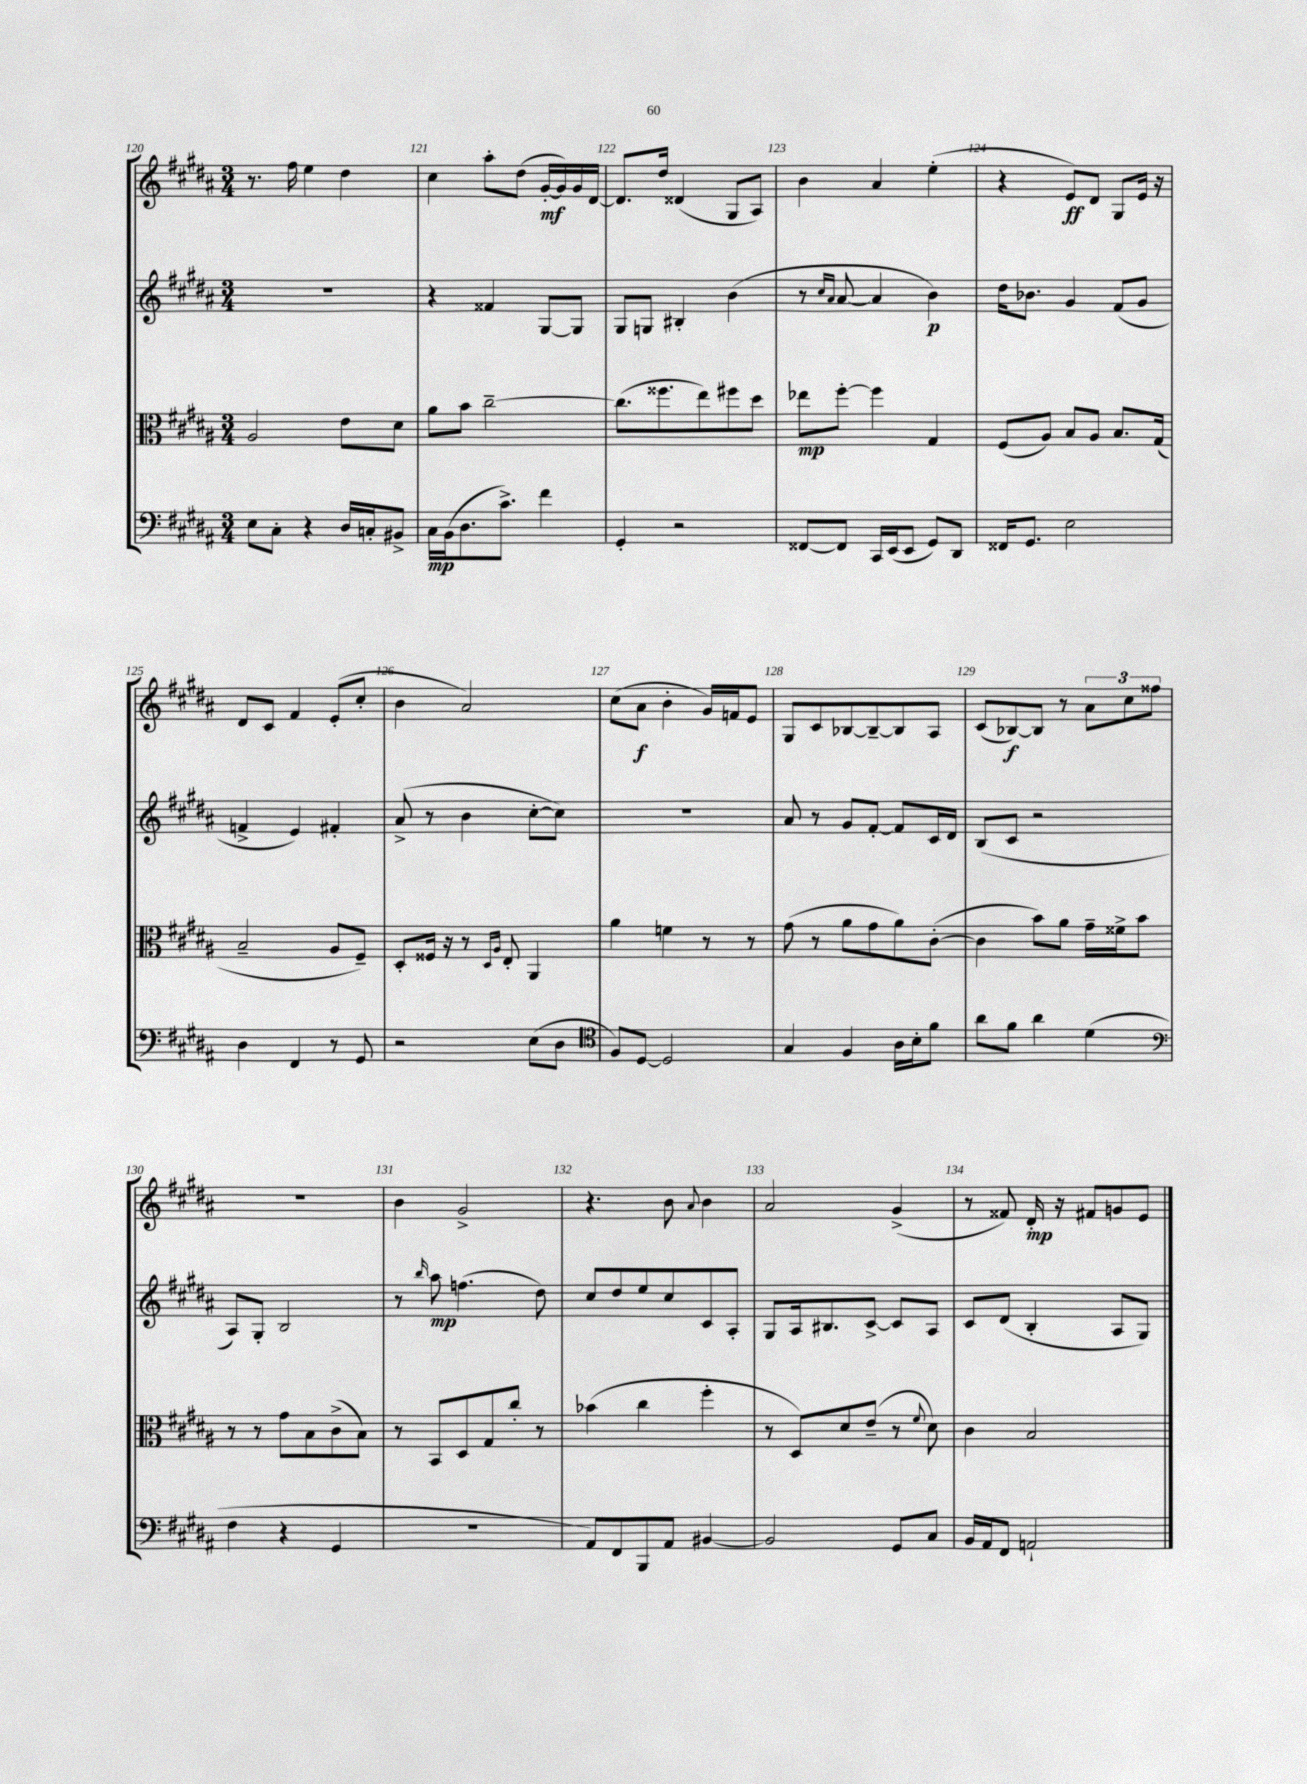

**kern	**kern	**kern	**kern
*staff4	*staff3	*staff2	*staff1
*clefF4	*clefC3	*clefG2	*clefG2
*k[f#c#g#d#a#]	*k[f#c#g#d#a#]	*k[f#c#g#d#a#]	*k[f#c#g#d#a#]
*M3/4	*M3/4	*M3/4	*M3/4
8E\L	2A#/	2.r	8.r
8C#'\J	.	.	.
.	.	.	16ff#\
4r	.	.	4ee\
16D#/LL	8e\L	.	4dd#\
16C'/J	.	.	.
8BB#^/J	8d#\J	.	.
=	=	=	=
16C#\LL	8a#\L	4r	4cc#\
(16BB\J	.	.	.
8.D#\	8b\J	.	.
.	[2cc#~\	4f##/	8aa#'\L
8.c#^\J)	.	.	.
.	.	.	(8dd#\J
4f#\	.	[8G#/L	[16g#'/LL
.	.	.	16g#/])
.	.	8G#/]J	16g#/
.	.	.	[16d#/JJ
=	=	=	=
4GG#'/	(8.cc#\]L	8G#/L	8.d#/]L
.	.	8G/J	.
.	8.ff##\	.	16dd#/Jk
2r	.	4B#'/	(4d##/
.	8ee\)	.	.
.	8ff#\	(4b\	8G#/L
.	8dd#\J	.	8A#/J)
=	=	=	=
[8FF##/L	8ee-\L	8r	4b\
.	.	16qqcc#/LL	.
.	.	16qqa#/JJ	.
8FF##/]J	[8ff#'\J	[8a#/	.
16CC#/LL	4ff#\]	4a#/]	4a#/
(16EE/J	.	.	.
8EE/J	.	.	.
8GG#/L)	4G#/	4b\)	(4ee'\
8DD#/J	.	.	.
=	=	=	=
16FF##/LK	(8F#/L	16dd#\LK	4r
8.GG#/J	.	8.b-\J	.
.	8A#/J)	.	.
2E\	8B/L	4g#/	8e/L)
.	8A#/J	.	8d#/J
.	8.B/L	(8f#/L	8G#/L
.	.	8g#/J	16e/Jk
.	(16G#/Jk	.	16r
=	=	=	=
4D#\	2B~/	4f^/	8d#/L
.	.	.	8c#/J
4FF#/	.	4e/)	4f#/
8r	8A#/L	4f#'/	(8e'/L
8GG#/	8F#~/J)	.	8cc#'/J
=	=	=	=
2r	8D#'/L	(8a#^/	4b\
.	16F##/Jk	8r	.
.	16r	.	.
.	8r	4b\	2a#/)
.	16qqD#/LL	.	.
.	16qqA#/JJ	.	.
.	8E'/	.	.
(8E\L	4AA#/	[8cc#'\L	.
8D#\J	.	8cc#\]J)	.
=	=	=	=
*clefC4	*	*	*
8F#/L)	4a#\	2.r	(8cc#\L
[8D#/J	.	.	8a#\J
2D#/]	4f\	.	4b'\
.	8r	.	16g#/LL)
.	.	.	16f/J
.	8r	.	8e/J
=	=	=	=
4G#/	(8g#\	8a#/	8G#/L
.	8r	8r	8c#/
4F#/	8a#\L	8g#/L	[8B-/
.	8g#\	[8f#'/J	8B-~/_
16A#\LL	8a#\)	8f#/]L	8B-/]
16B'\J	.	.	.
8f#\J	([8c#'\J	16c#/L	8A#/J
.	.	16d#/JJ	.
=	=	=	=
8a#\L	4c#\]	(8B/L	(8c#/L
8f#\J	.	8c#/J	[8B-/)
4a#\	8b\L)	2r	8B-/]J
.	8a#\J	.	8r
(4d#\	16g#~\LL	.	12a#\L
.	16f##^\J	.	.
.	.	.	12cc#\
.	8b\J	.	.
.	.	.	12ff##\J
=	=	=	=
*clefF4	*	*	*
4F#\	8r	8A#/L)	2.r
.	8r	8G#'/J	.
4r	8g#\L	2B/	.
.	8B\	.	.
4GG#/	(8c#^\	.	.
.	8B\J)	.	.
=	=	=	=
2.r	8r	8r	4b\
.	.	16qqbb/	.
.	8BB/L	8aa#\	.
.	8D#/	(4.ff\	2g#^/
.	8G#/	.	.
.	8cc#'/J	.	.
.	8r	8dd#\)	.
=	=	=	=
8AA#/L)	(4b-\	8cc#/L	4.r
8FF#/	.	8dd#/	.
8BBB/	4cc#\	8ee/	.
8AA#/J	.	8cc#/	8b\
.	.	.	8qqa#/
[4BB#/	4ff#'\	8c#/	4b\
.	.	8A#'/J	.
=	=	=	=
2BB#/]	8r	8G#/L	2a#/
.	8D#/L)	16A#/k	.
.	.	8.B#/	.
.	8d#/	.	.
.	(8e~/J	[8c#^/J	.
8GG#/L	8r	8c#/]L	(4g#^/
.	8qqf#/	.	.
8C#/J	8d#\)	8A#/J	.
=	=	=	=
16BB/LL	4c#\	8c#/L	8r
16AA#/J	.	.	.
8FF#/J	.	(8d#/J	8f##/)
2AA`/	2B/	4B'/	16d#'/
.	.	.	16r
.	.	.	8f#/L
.	.	8A#/L	8g/
.	.	8G#/J)	8e/J
==	==	==	==
*-	*-	*-	*-
